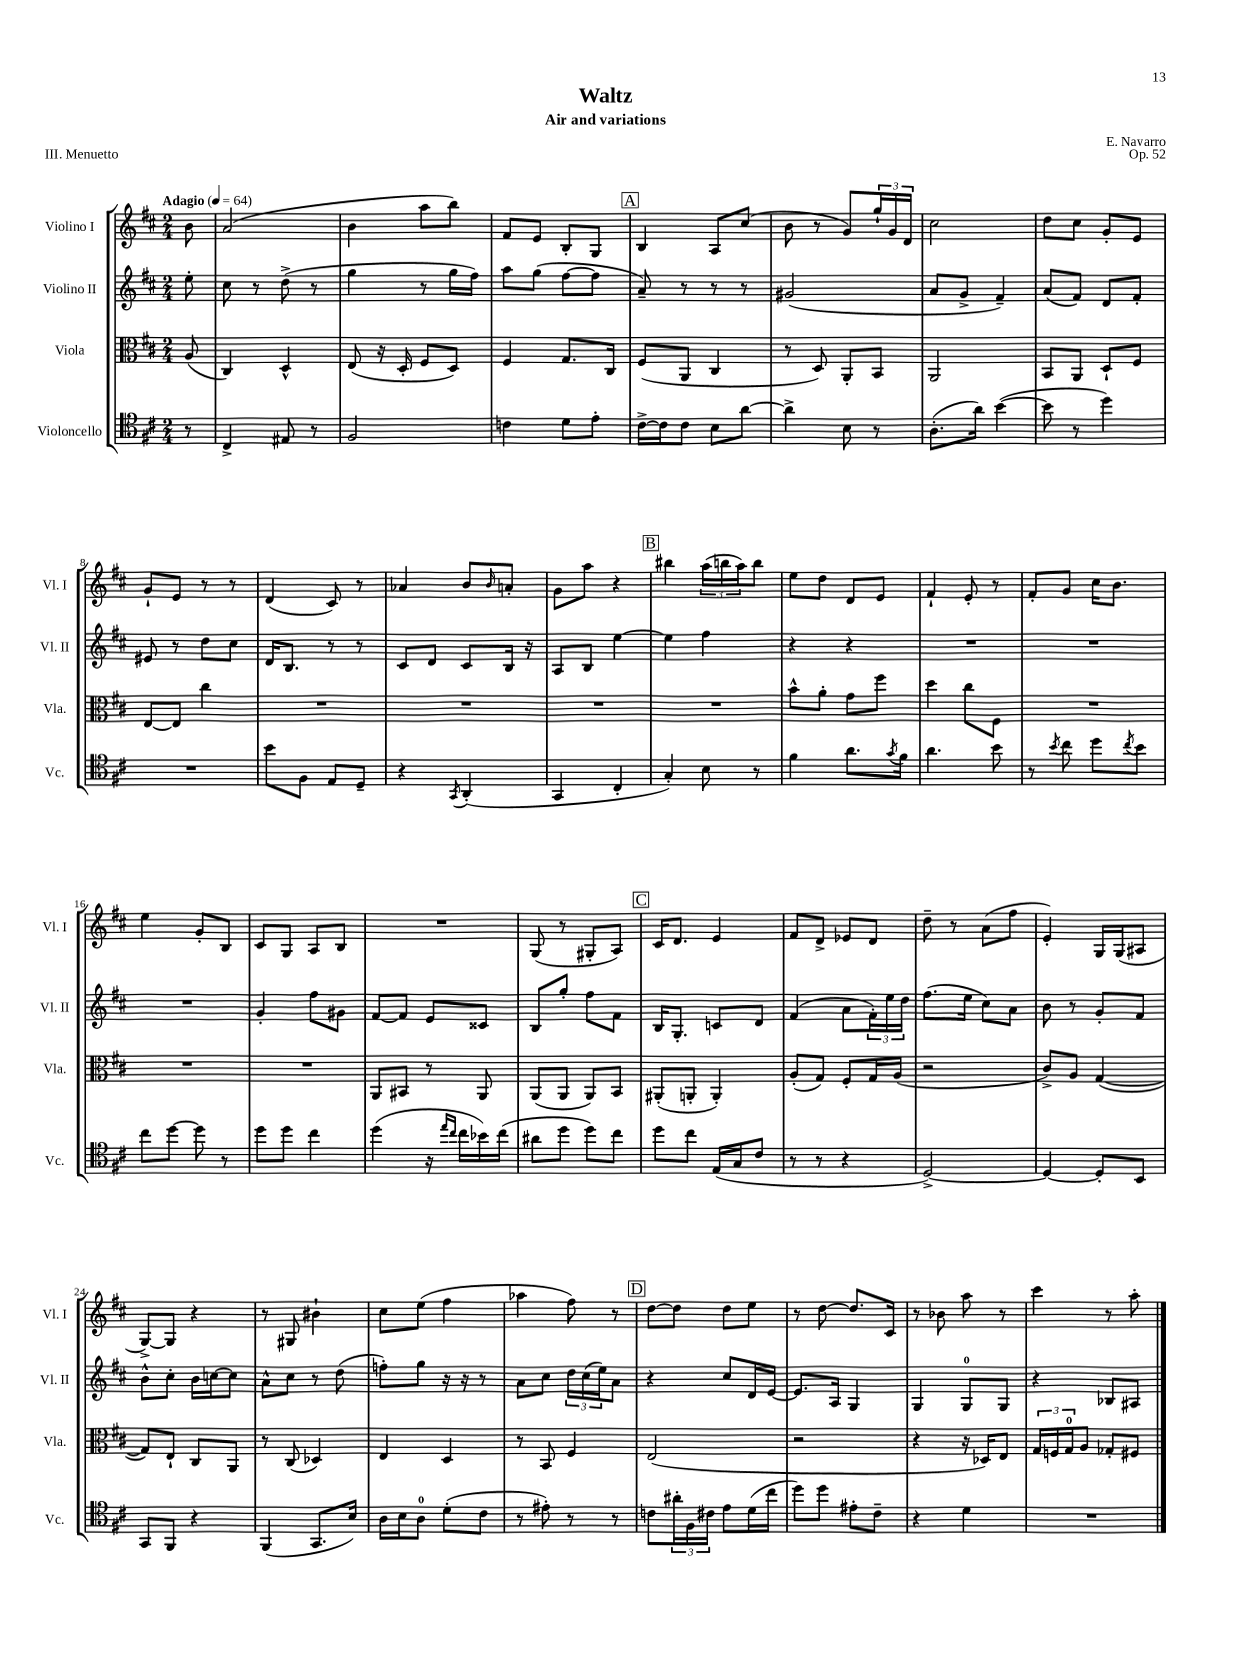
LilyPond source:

\header { title = "Waltz" composer = "E. Navarro" subtitle = "Air and variations" opus = "Op. 52" piece = "III. Menuetto" }
<<
\new StaffGroup <<
\new Staff = "s0" \with { instrumentName = "Violino I" shortInstrumentName = "Vl. I" } {
    \clef treble \key d \major \numericTimeSignature \time 2/4 \partial 8 \tempo "Adagio" 4 = 64
    b'8 |
    a'2( |
    b'4 a''8 b''8) |
    fis'8 e'8 b8-. g8 |
    \mark \markup { \box "A" } b4 a8 cis''8( |
    b'8 r8 g'8) \tuplet 3/2 { g''16-! g'16 d'16 } |
    cis''2 |
    d''8 cis''8 g'8-. e'8 |
    g'8-! e'8 r8 r8 |
    d'4( cis'8) r8 |
    aes'4 b'8 \grace { b'16 } a'8-. |
    g'8 a''8 r4 |
    \mark \markup { \box "B" } bis''4 \tuplet 3/2 { a''16( b''16 a''16) } b''8 |
    e''8 d''8 d'8 e'8 |
    fis'4-! e'8-. r8 |
    fis'8-. g'8 cis''16 b'8. |
    e''4 g'8-. b8 |
    cis'8 g8 a8 b8 |
    R2 |
    g8( r8 gis8-. a8) |
    \mark \markup { \box "C" } cis'16 d'8. e'4 |
    fis'8 d'8-> ees'8 d'8 |
    d''8-- r8 a'8( fis''8 |
    e'4-.) g16 g16( ais8 |
    g8~->) g8 r4 |
    r8 gis8 bis'4-! |
    cis''8 e''8( fis''4 |
    aes''4 fis''8) r8 |
    \mark \markup { \box "D" } d''8~ d''8 d''8 e''8 |
    r8 d''8~ d''8. cis'16 |
    r8 bes'8 a''8 r8 |
    cis'''4 r8 a''8-. \bar "|." |
}
\new Staff = "s1" \with { instrumentName = "Violino II" shortInstrumentName = "Vl. II" } {
    \clef treble \key d \major \numericTimeSignature \time 2/4 \partial 8
    e''8-. |
    cis''8 r8 d''8->( r8 |
    g''4 r8 g''16 fis''16) |
    a''8 g''8( fis''8~ fis''8 |
    \mark \markup { \box "A" } a'8--) r8 r8 r8 |
    gis'2( |
    a'8 g'8-> fis'4--) |
    a'8( fis'8) d'8 fis'8-. |
    eis'8 r8 d''8 cis''8 |
    d'16 b8. r8 r8 |
    cis'8 d'8 cis'8 b16 r16 |
    a8 b8 e''4~ |
    \mark \markup { \box "B" } e''4 fis''4 |
    r4 r4 |
    R2 |
    R2 |
    R2 |
    g'4-. fis''8 gis'8 |
    fis'8~ fis'8 e'8 cisis'8 |
    b8 g''8-. fis''8 fis'8 |
    \mark \markup { \box "C" } b16 g8.-. c'8 d'8 |
    fis'4( a'8 \tuplet 3/2 { fis'16-.) e''16 d''16 } |
    fis''8.( e''16 cis''8) a'8 |
    b'8 r8 g'8-. fis'8 |
    b'8-^ cis''8-. b'16 c''16~ c''8 |
    a'8-^ cis''8 r8 d''8( |
    f''8-.) g''8 r16 r16 r8 |
    a'8 cis''8 \tuplet 3/2 { d''16 cis''16( e''16) } a'8 |
    \mark \markup { \box "D" } r4 cis''8 d'16 e'16~ |
    e'8. a16 g4 |
    g4 g8-0 g8 |
    r4 bes8 ais8 \bar "|." |
}
\new Staff = "s2" \with { instrumentName = "Viola" shortInstrumentName = "Vla." } {
    \clef alto \key d \major \numericTimeSignature \time 2/4 \partial 8
    a8( |
    cis4) d4-^ |
    e8( r16 d16-. fis8 d8) |
    fis4 g8. cis16 |
    \mark \markup { \box "A" } fis8( a,8 cis4 |
    r8 d8) a,8-. b,8 |
    a,2 |
    b,8 a,8 d8-! fis8 |
    e8~ e8 cis''4 |
    R2 |
    R2 |
    R2 |
    \mark \markup { \box "B" } R2 |
    b'8-^ a'8-. g'8 fis''8 |
    d''4 cis''8 fis8 |
    R2 |
    R2 |
    R2 |
    a,8 bis,8 r8 a,8 |
    a,8( a,8 a,8) b,8 |
    \mark \markup { \box "C" } ais,8-.( a,8-. a,4-.) |
    a8-.( g8) fis8-. g16 a16( |
    r2 |
    cis'8->) a8 g4~( |
    g8) e8-! cis8 a,8 |
    r8 cis8( des4) |
    e4 d4 |
    r8 b,8 fis4 |
    \mark \markup { \box "D" } e2( |
    r2 |
    r4 r16 des16) e8 |
    \tuplet 3/2 { g16 f16 g16-0 } a8 ges8-. fis8 \bar "|." |
}
\new Staff = "s3" \with { instrumentName = "Violoncello" shortInstrumentName = "Vc." } {
    \clef tenor \key d \major \numericTimeSignature \time 2/4 \partial 8
    r8 |
    cis4-> eis8 r8 |
    fis2 |
    c'4 d'8 e'8-. |
    \mark \markup { \box "A" } cis'16~-> cis'16 cis'8 b8 a'8~ |
    a'4-> b8 r8 |
    a8.-.( a'16) b'4~( |
    b'8 r8 d''4) |
    R2 |
    b'8 fis8 e8 d8-- |
    r4 \acciaccatura { g,8 } a,4-.( |
    g,4 cis4-. |
    \mark \markup { \box "B" } g4-.) b8 r8 |
    fis'4 a'8. \acciaccatura { g'8 } fis'16 |
    a'4. b'8 |
    r8 \acciaccatura { b'8 } cis''8 d''8 \acciaccatura { cis''8 } b'8 |
    cis''8 d''8~ d''8 r8 |
    d''8 d''8 cis''4 |
    d''4( r16 \grace { e''16 cis''16 } cis''16 bes'16) cis''16( |
    ais'8 d''8 d''8) cis''8 |
    \mark \markup { \box "C" } d''8 cis''8 e16( g16 cis'8 |
    r8 r8 r4 |
    d2~->) |
    d4~ d8-. b,8 |
    g,8 fis,8 r4 |
    fis,4( g,8. b16) |
    a16 b16 a8-0 d'8-.( cis'8 |
    r8 eis'8-.) r8 r8 |
    \mark \markup { \box "D" } c'8 \tuplet 3/2 { ais'16-. fis16 cis'16 } e'8 d'16( cis''16 |
    d''8) d''8 eis'8-. cis'8-- |
    r4 d'4 |
    R2 \bar "|." |
}
>>
>>
